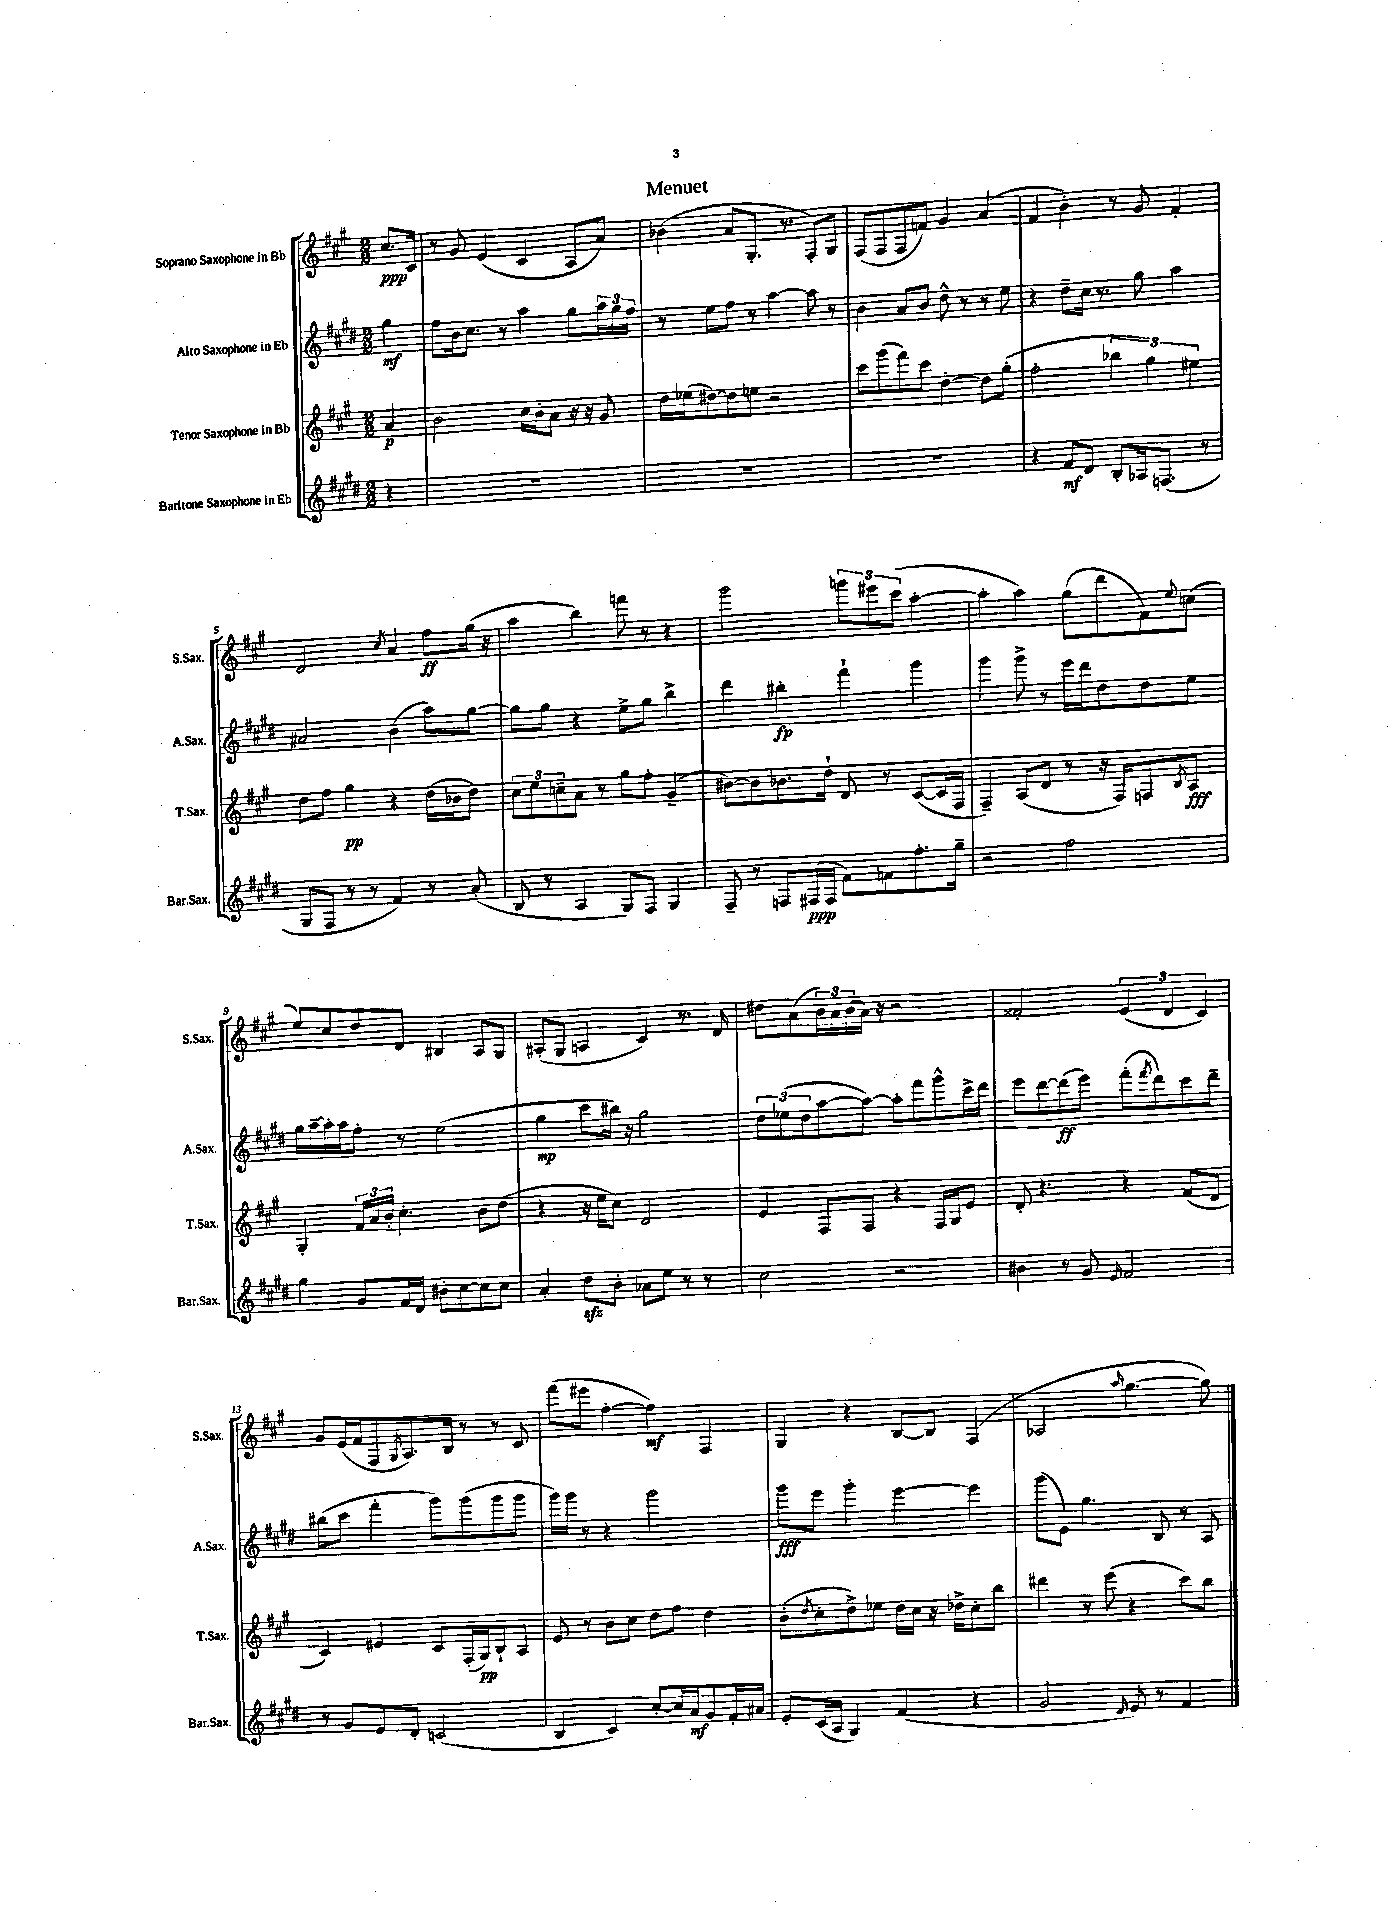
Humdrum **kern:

**kern	**dynam	**kern	**dynam	**kern	**dynam	**kern	**dynam
*part4	*part4	*part3	*part3	*part2	*part2	*part1	*part1
*staff4	*staff4	*staff3	*staff3	*staff2	*staff2	*staff1	*staff1
*I"Baritone Saxophone in Eb	*	*I"Tenor Saxophone in Bb	*	*I"Alto Saxophone in Eb	*	*I"Soprano Saxophone in Bb	*
*I'Bar.Sax.	*	*I'T.Sax.	*	*I'A.Sax.	*	*I'S.Sax.	*
*clefG2	*	*clefG2	*	*clefG2	*	*clefG2	*
*k[f#c#g#d#]	*	*k[f#c#g#]	*	*k[f#c#g#d#]	*	*k[f#c#g#]	*
*M2/2	*	*M2/2	*	*M2/2	*	*M2/2	*
=	=	=	=	=	=	=	=
4r	.	4a/	p	4gg#\	mf	8.cc#/L	ppp
.	.	.	.	.	.	16c#/Jk	.
=1	=1	=1	=1	=1	=1	=1	=1
1r	.	2b\	.	8ff#\L	.	8r	.
.	.	.	.	16b\k	.	8g#/	.
.	.	.	.	8.cc#\J	.	.	.
.	.	.	.	.	.	(4e/	.
.	.	.	.	8r	.	.	.
.	.	16cc#\LL	.	4aa\	.	4c#/	.
.	.	16b'\J	.	.	.	.	.
.	.	8a\J	.	.	.	.	.
.	.	16r	.	8gg#\L	.	8A/L	.
.	.	16r	.	.	.	.	.
.	.	8g#/	.	24aa\L	.	8a/J)	.
.	.	.	.	24gg#\	.	.	.
.	.	.	.	24ff#\JJ	.	.	.
=2	=2	=2	=2	=2	=2	=2	=2
1r	.	16dd\LL	.	8r	.	(4b-X\	.
.	.	(16ee-X\J	.	.	.	.	.
.	.	[8dd#X\)	.	8ee\L	.	.	.
.	.	8dd#\]	.	8ff#\J	.	8a/L	.
.	.	8een\J	.	8r	.	8.G#'/J	.
.	.	2r	.	[4aa\	.	.	.
.	.	.	.	.	.	8.r	.
.	.	.	.	8aa\]	.	8F#'/L)	.
.	.	.	.	8r	.	8G#/J	.
=3	=3	=3	=3	=3	=3	=3	=3
1r	.	8ccc#\L	.	4b\	.	(8F#/L	.
.	.	(8ggg#\	.	.	.	8F#/	.
.	.	8fff#\)	.	8a/L	.	8F#/	.
.	.	8ccc#\J	.	8b/J	.	8fn/J)	.
.	.	[4dd'\	.	8dd#^^\	.	4g#/	.
.	.	.	.	8r	.	.	.
.	.	8dd\L]	.	8r	.	(4a/	.
.	.	(8gg#'\J	.	8ee\	.	.	.
=4	=4	=4	=4	=4	=4	=4	=4
4r	.	2ff#'\	.	4r	.	4f#/	.
8f#/L	mf	.	.	8dd#~\L	.	4b'\)	.
8d#/J	.	.	.	16cc#\Jk	.	.	.
.	.	.	.	8.r	.	.	.
8B'/L	.	6bb-X\	.	.	.	8r	.
16A-X/k	.	.	.	8gg#\	.	8g#/	.
.	.	6gg#\)	.	.	.	.	.
(8.Fn/J	.	.	.	.	.	.	.
.	.	.	.	4aa\	.	4f#'/	.
.	.	6ee#X\	.	.	.	.	.
8r	.	.	.	.	.	.	.
!!LO:LB:g=z
=5	=5	=5	=5	=5	=5	=5	=5
8G#/L	.	8dd\L	.	2a#X/	.	2d/	.
8F#/J	.	8ff#\J	.	.	.	.	.
8r	.	4gg#\	pp	.	.	.	.
8r	.	.	.	.	.	.	.
.	.	.	.	.	.	8qcc#/	.
4f#/)	.	4r	.	(4b\	.	4a/	.
8r	.	(16dd\LL	.	8aa\L)	.	8ff#\L	ff
.	.	16b-X\J	.	.	.	.	.
(8a'/	.	8dd\J)	.	[8gg#\J	.	(16gg#\Jk	.
.	.	.	.	.	.	16r	.
=6	=6	=6	=6	=6	=6	=6	=6
8B/	.	12cc#\L	.	8gg#\L]	.	4aa\	.
.	.	12ee\	.	.	.	.	.
8r	.	.	.	8gg#\J	.	.	.
.	.	12ccn~\	.	.	.	.	.
4A/	.	8a\J	.	4r	.	4bb\)	.
.	.	8r	.	.	.	.	.
8G#/L)	.	8gg#\L	.	8ee^\L	.	8fffn\	.
8F#/J	.	8ff#'\J	.	8gg#\J	.	8r	.
4G#/	.	(4g#~/	.	4bb^\	.	4r	.
=7	=7	=7	=7	=7	=7	=7	=7
8F#~/	.	[8b#X\L)	.	4ddd#\	.	2ggg#\	.
8r	.	8b#\]	.	.	.	.	.
8Fn/L	.	8.b-X\	.	4bb#X'\	fp	.	.
(16F#X/L	ppp	.	.	.	.	.	.
16F#/JJ	.	16dd`\Jk	.	.	.	.	.
8f#\L)	.	8d/	.	4fff#`\	.	12gggn\L	.
.	.	.	.	.	.	12eee#X\	.
8fn\	.	8r	.	.	.	.	.
.	.	.	.	.	.	(12ccc#\J	.
8.ff#'\	.	([8c#/L	.	4ggg#\	.	[4aa'\	.
.	.	16c#/L]	.	.	.	.	.
16gg#~\Jk	.	16F#/JJ	.	.	.	.	.
=8	=8	=8	=8	=8	=8	=8	=8
2r	.	4F#~/)	.	4ggg#\	.	4aa'\]	.
.	.	(8A/L	.	8ggg#^\	.	4aa\)	.
.	.	8d/J	.	8r	.	.	.
2ff#\	.	8r	.	16eee\LL	.	(8gg#\L	.
.	.	.	.	16ddd#\J	.	.	.
.	.	16r	.	8dd#\	.	8ddd\	.
.	.	16F#/KL)	.	.	.	.	.
.	.	8Fn/	.	8dd#\	.	8f#\)	.
.	.	8qB/	.	.	.	8qqee/	.
.	.	8A/J	fff	8ee\J	.	(8ccn\J	.
!!LO:LB:g=z
=9	=9	=9	=9	=9	=9	=9	=9
4gg#\	.	4G#'/	.	16gg#\LL	.	8ee/L)	.
.	.	.	.	[16aa~\	.	.	.
.	.	.	.	16aa'\]	.	8cc#/	.
.	.	.	.	16aa\J	.	.	.
8g#/L	.	24f#/LL	.	8ff#'\J	.	8dd/	.
.	.	24a/	.	.	.	.	.
.	.	24b'/JJ	.	.	.	.	.
16f#/L	.	4.cc#'\	.	8r	.	8d/J	.
16d#/JJ	.	.	.	.	.	.	.
8b#X'\L	.	.	.	(2ee\	.	4B#X/	.
[8cc#\	.	.	.	.	.	.	.
8cc#\]	.	8b\L	.	.	.	8A/L	.
8cc#\J	.	(8dd\J	.	.	.	8G#/J	.
=10	=10	=10	=10	=10	=10	=10	=10
4a'/	.	4r	.	4gg#\	mp	(8A#X'/L	.
.	.	.	.	.	.	8G#/J	.
8dd#zz\L	.	16r	.	8ccc#\L	.	4An/	.
.	.	16ee\KL	.	.	.	.	.
8b'\J	.	8cc#\J)	.	16bb#X\Jk)	.	.	.
.	.	.	.	16r	.	.	.
8a-X\L	.	2d/	.	2gg#\	.	4c#/)	.
8ee\J	.	.	.	.	.	.	.
8r	.	.	.	.	.	8.r	.
8r	.	.	.	.	.	.	.
.	.	.	.	.	.	16d/	.
=11	=11	=11	=11	=11	=11	=11	=11
2cc#\	.	4e/	.	12dd#\L	.	8dd#X\L	.
.	.	.	.	(12ee-X\	.	.	.
.	.	.	.	.	.	(8a\	.
.	.	.	.	12dd#\	.	.	.
.	.	8F#/L	.	[8aa\	.	24b\L)	.
.	.	.	.	.	.	24a\	.
.	.	.	.	.	.	(24b\	.
.	.	8F#/J	.	8aa\J_)	.	16a\JJ)	.
.	.	.	.	.	.	16r	.
2r	.	4r	.	8aa'\L]	.	2r	.
.	.	.	.	8fff#\	.	.	.
.	.	16F#/LL	.	8ggg#^^\	.	.	.
.	.	16G#/J	.	.	.	.	.
.	.	8e/J	.	16ccc#^\L	.	.	.
.	.	.	.	16ddd#\JJ	.	.	.
=12	=12	=12	=12	=12	=12	=12	=12
4b#X\	.	8d'/	.	8eee\L	.	2f##X'/	.
.	.	4.r	.	[8ddd#\	.	.	.
8r	.	.	.	(8ddd#\]	ff	.	.
8g#/	.	.	.	8eee\J)	.	.	.
16qqe/	.	.	.	.	.	.	.
2f#/	.	4r	.	(8fff#'\L	.	(6e/	.
.	.	.	.	8qfff#/	.	.	.
.	.	.	.	8ddd#\)	.	.	.
.	.	.	.	.	.	6d/	.
.	.	(8f#/L	.	8ccc#\	.	.	.
.	.	.	.	.	.	6c#/)	.
.	.	8d/J	.	8ddd#~\J	.	.	.
!!LO:LB:g=z
=13	=13	=13	=13	=13	=13	=13	=13
8r	.	4c#/)	.	(8bb#X\L	.	8g#/L	.
8g#/L	.	.	.	8ccc#\J	.	(16e/L	.
.	.	.	.	.	.	16f#/J	.
8e/	.	4e#X/	.	4fff#'\	.	8F#/	.
.	.	.	.	.	.	8qG#/	.
8d#'/J	.	.	.	.	.	8.A/)	.
(2cn/	.	8c#/L	.	8ggg#\L)	.	.	.
.	.	.	.	.	.	16B/Jk	.
.	.	(16F#'/L	.	(8ggg#\	.	8r	.
.	.	16G#/J)	pp	.	.	.	.
.	.	8B`/	.	8ggg#\	.	8r	.
.	.	8A/J	.	8ggg#\J	.	8c#/	.
=14	=14	=14	=14	=14	=14	=14	=14
4B/	.	8e/	.	16ggg#\LL)	.	(8fff#\L	.
.	.	.	.	16ggg#\JJ	.	.	.
.	.	8r	.	8r	.	8eee#X\J	.
4c#/)	.	8b\L	.	4r	.	[4ff#'\	.
.	.	8cc#\J	.	.	.	.	.
[8cc#'/L	.	8dd\L	.	2ggg#\	.	4ff#\])	mf
16cc#/L]	.	8ff#\J	.	.	.	.	.
16a/J	mf	.	.	.	.	.	.
8g#/	.	4dd\	.	.	.	4F#/	.
16f#'/L	.	.	.	.	.	.	.
16a#X/JJ	.	.	.	.	.	.	.
=15	=15	=15	=15	=15	=15	=15	=15
8e'/L	.	(8b'\L	.	8ggg#\L	fff	4G#/	.
.	.	8qdd/	.	.	.	.	.
(16c#/L	.	8cc#'\	.	8eee\J	.	.	.
16A/JJ	.	.	.	.	.	.	.
4G#/)	.	8dd^\)	.	4ggg#'\	.	4r	.
.	.	8ee-X\J	.	.	.	.	.
(4f#/	.	16dd\LL	.	[4eee\	.	[8B/L	.
.	.	16cc#\JJ	.	.	.	.	.
.	.	16r	.	.	.	8B/J]	.
.	.	16dd-X^\KL	.	.	.	.	.
4r	.	8cc#'\	.	4eee\]	.	(4F#/	.
.	.	8bb\J	.	.	.	.	.
=16	=16	=16	=16	=16	=16	=16	=16
2g#/	.	4ddd#X\	.	(8ggg#\L	.	2A-X/	.
.	.	.	.	8e\J)	.	.	.
.	.	8r	.	4.gg#\	.	.	.
.	.	(8eee\	.	.	.	.	.
16qqd#/	.	.	.	.	.	16qqaa/	.
8e/)	.	4r	.	.	.	[4.gg#\	.
8r	.	.	.	8B/	.	.	.
4f#/	.	8ccc#\L)	.	8r	.	.	.
.	.	8bb\J	.	8A/	.	8gg#\])	.
==	==	==	==	==	==	==	==
*-	*-	*-	*-	*-	*-	*-	*-
